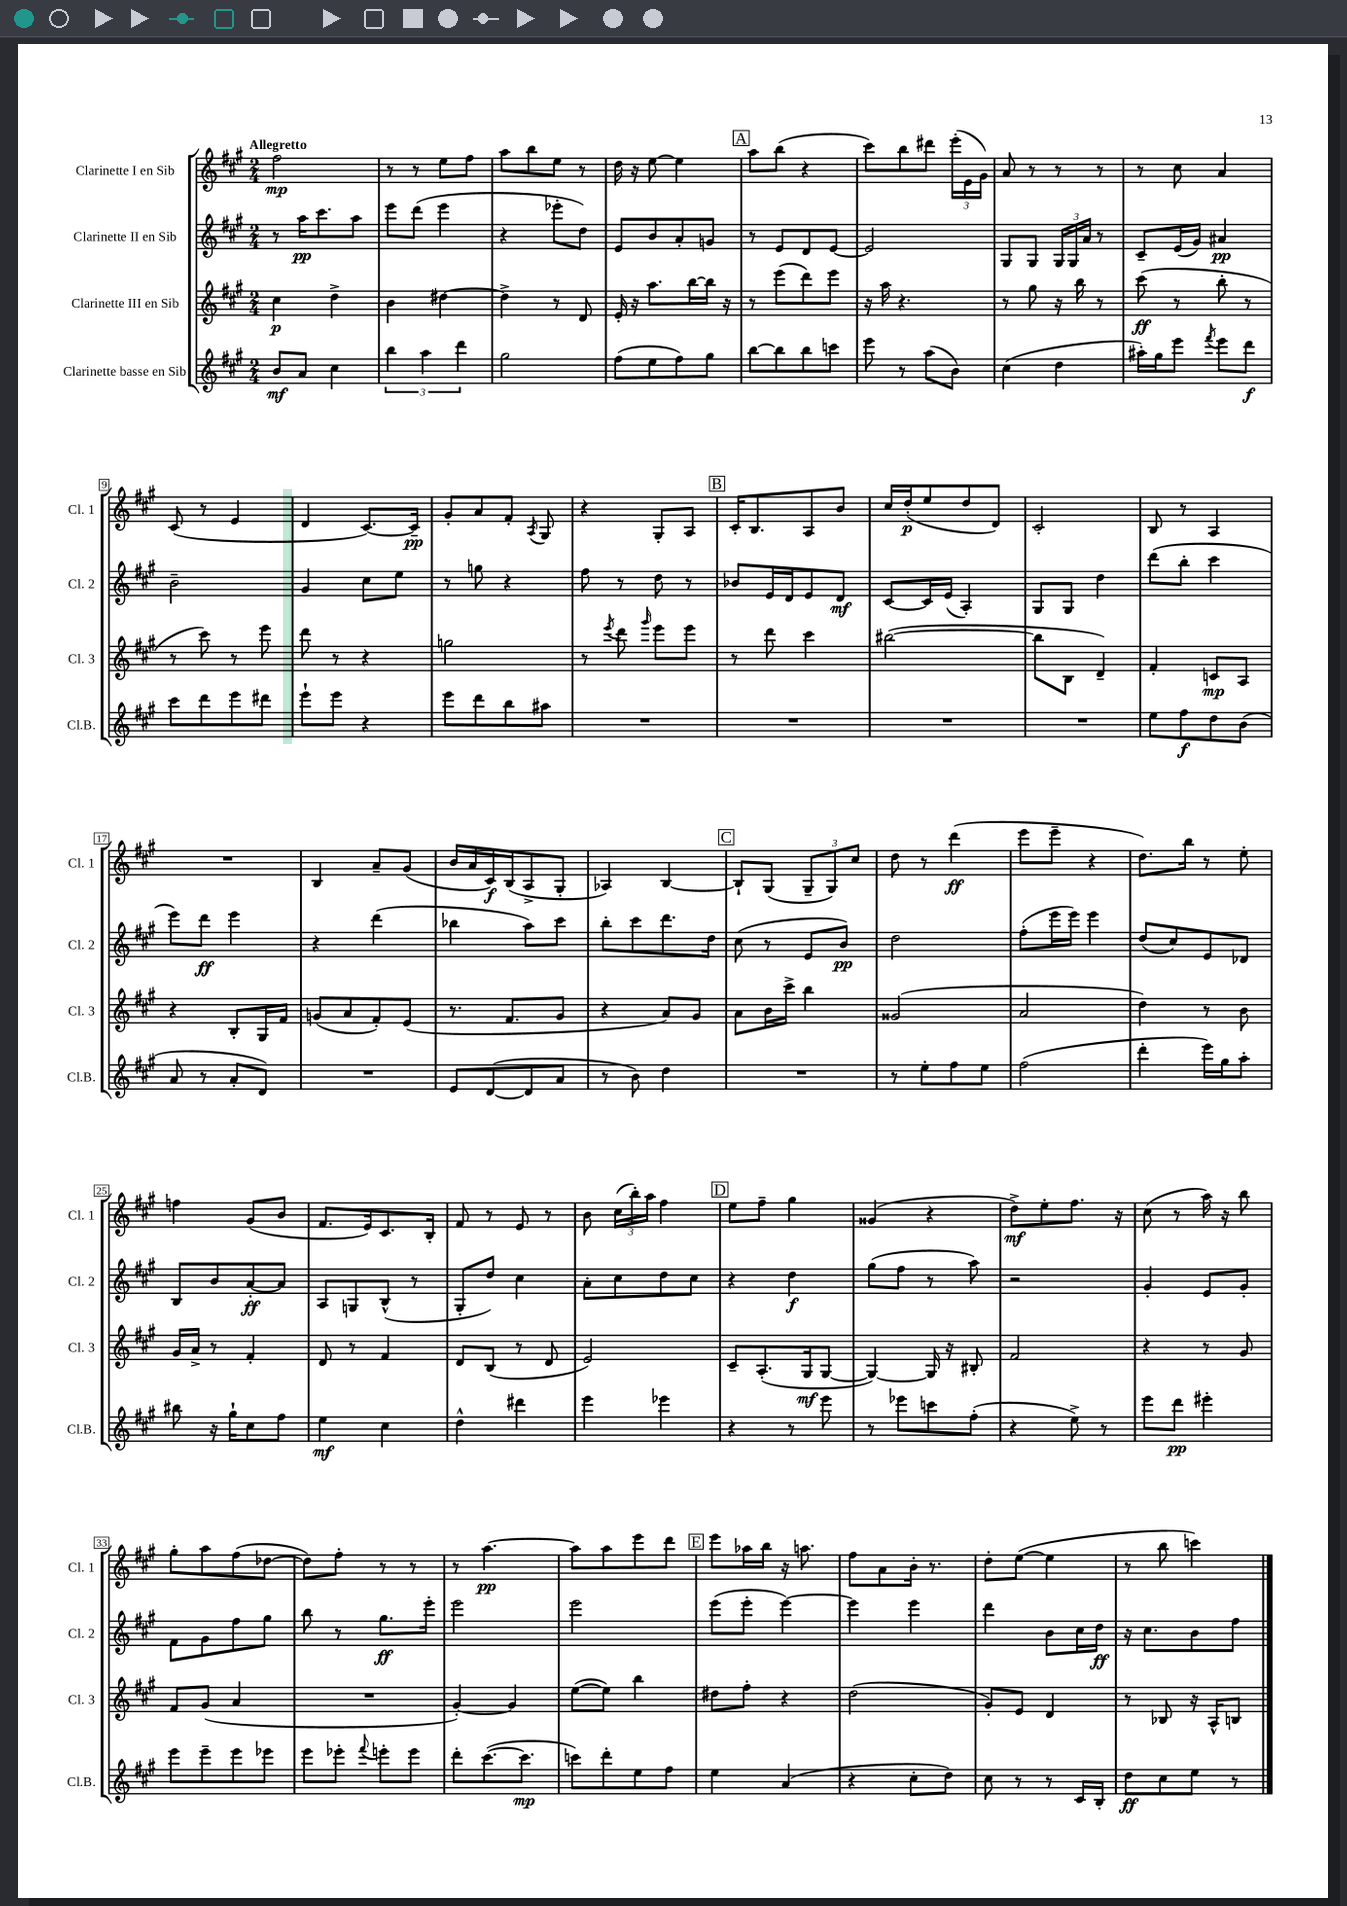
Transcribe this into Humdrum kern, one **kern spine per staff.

**kern	**dynam	**kern	**dynam	**kern	**dynam	**kern	**dynam
*part4	*part4	*part3	*part3	*part2	*part2	*part1	*part1
*staff4	*staff4	*staff3	*staff3	*staff2	*staff2	*staff1	*staff1
*I"Clarinette basse en Sib	*	*I"Clarinette III en Sib	*	*I"Clarinette II en Sib	*	*I"Clarinette I en Sib	*
*I'Cl.B.	*	*I'Cl. 3	*	*I'Cl. 2	*	*I'Cl. 1	*
*clefG2	*	*clefG2	*	*clefG2	*	*clefG2	*
*k[f#c#g#]	*	*k[f#c#g#]	*	*k[f#c#g#]	*	*k[f#c#g#]	*
*M2/4	*	*M2/4	*	*M2/4	*	*M2/4	*
=1	=1	=1	=1	=1	=1	=1	=1
!	!	!	!	!	!	!LO:TX:a:B:t=Allegretto	!
8b/L	mf	4cc#\	p	8r	.	2ff#\	mp
8a/J	.	.	.	16aa\KL	pp	.	.
.	.	.	.	8.ccc#\	.	.	.
4cc#\	.	4dd^\	.	.	.	.	.
.	.	.	.	8aa\J	.	.	.
=2	=2	=2	=2	=2	=2	=2	=2
6bb\	.	4b\	.	8eee\L	.	8r	.
.	.	.	.	(8ddd\J	.	8r	.
6aa\	.	.	.	.	.	.	.
.	.	[4dd#X\	.	4eee\	.	8ee\L	.
6ddd\	.	.	.	.	.	.	.
.	.	.	.	.	.	8ff#\J	.
=3	=3	=3	=3	=3	=3	=3	=3
2gg#\	.	4dd#^\]	.	4r	.	8aa\L	.
.	.	.	.	.	.	8bb\	.
.	.	8r	.	8eee-X'\L	.	8ee\J	.
.	.	8d/	.	8dd\J)	.	8r	.
=4	=4	=4	=4	=4	=4	=4	=4
(8ff#\L	.	16e'/	.	8e/L	.	16dd\	.
.	.	16r	.	.	.	16r	.
8ee\	.	8.aa\L	.	8b/	.	[8ee\	.
8ff#\)	.	.	.	8a'/	.	4ee\]	.
.	.	[16bb\L	.	.	.	.	.
8gg#\J	.	16bb\JJ]	.	8gn/J	.	.	.
.	.	16r	.	.	.	.	.
!!LO:REH:place=s1:t=A
=5	=5	=5	=5	=5	=5	=5	=5
[8bb\L	.	8r	.	8r	.	8aa\L	.
8bb\]	.	(8eee\L	.	8e/L	.	(8bb\J	.
8bb\	.	8ddd\)	.	8d/	.	4r	.
8cccn\J	.	8eee\J	.	[8e/J	.	.	.
=6	=6	=6	=6	=6	=6	=6	=6
8eee\	.	16r	.	2e/]	.	8ccc#\L)	.
.	.	16aa\	.	.	.	.	.
8r	.	4.r	.	.	.	8bb\	.
(8aa\L	.	.	.	.	.	8ddd#X\J	.
8b\J)	.	.	.	.	.	(24eee'\LL	.
.	.	.	.	.	.	24e\	.
.	.	.	.	.	.	24g#\JJ)	.
=7	=7	=7	=7	=7	=7	=7	=7
(4cc#\	.	8r	.	8G#/L	.	8a/	.
.	.	8gg#\	.	8G#/J	.	8r	.
4dd\	.	16r	.	24G#/LL	.	8r	.
.	.	.	.	24G#/	.	.	.
.	.	16bb\	.	.	.	.	.
.	.	.	.	24a/JJ	.	.	.
.	.	8r	.	8r	.	8r	.
=8	=8	=8	=8	=8	=8	=8	=8
16aa#X'\LL)	.	(8ccc#\	ff	8c#~/L	.	8r	.
16gg#\J	.	.	.	.	.	.	.
8eee\J	.	8r	.	(16e/L	.	8cc#\	.
.	.	.	.	16g#/JJ)	.	.	.
8qfff#/	.	.	.	.	.	.	.
8eee\L	.	8bb'\	.	4a#X/	pp	4a/	.
8ddd\J	f	8r	.	.	.	.	.
!!LO:LB:g=z
=9	=9	=9	=9	=9	=9	=9	=9
8ccc#\L	.	8r	.	2b~\	.	(8c#/	.
8ddd\	.	8ccc#\)	.	.	.	8r	.
8eee\	.	8r	.	.	.	4e/	.
8ddd#X\J	.	8eee\	.	.	.	.	.
=10	=10	=10	=10	=10	=10	=10	=10
8eee`\L	.	8ddd\	.	4g#/	.	4d/	.
8eee\J	.	8r	.	.	.	.	.
4r	.	4r	.	8cc#\L	.	[8.c#/L)	.
.	.	.	.	8ee\J	.	.	.
.	.	.	.	.	.	16c#~/Jk]	pp
=11	=11	=11	=11	=11	=11	=11	=11
8eee\L	.	2ggn\	.	8r	.	8g#'/L	.
8ddd\	.	.	.	8ggn\	.	8a/	.
8bb\	.	.	.	4r	.	8f#'/J	.
.	.	.	.	.	.	8qA/	.
8aa#X\J	.	.	.	.	.	8G#/	.
=12	=12	=12	=12	=12	=12	=12	=12
2r	.	8r	.	8ff#\	.	4r	.
.	.	8qeee/	.	.	.	.	.
.	.	8ddd\	.	8r	.	.	.
.	.	16qqggg#/	.	.	.	.	.
.	.	8eee\L	.	8dd\	.	8G#'/L	.
.	.	8eee\J	.	8r	.	8A/J	.
!!LO:REH:place=s1:t=B
=13	=13	=13	=13	=13	=13	=13	=13
2r	.	8r	.	8b-X/L	.	16c#'/KL	.
.	.	.	.	.	.	8.B/	.
.	.	8ddd\	.	16e/L	.	.	.
.	.	.	.	16d/J	.	.	.
.	.	4ccc#\	.	8e/	.	8A/	.
.	.	.	.	8d/J	mf	8b/J	.
=14	=14	=14	=14	=14	=14	=14	=14
2r	.	([2bb#X\	.	[8c#/L	.	16cc#/LL	.
.	.	.	.	.	.	(16dd'/J	p
.	.	.	.	16c#/L]	.	8ee/	.
.	.	.	.	(16e/JJ	.	.	.
.	.	.	.	4A'/)	.	8dd/	.
.	.	.	.	.	.	8d/J)	.
=15	=15	=15	=15	=15	=15	=15	=15
2r	.	8bb#\L]	.	8G#/L	.	2c#'/	.
.	.	8B\J	.	8G#/J	.	.	.
.	.	4d~/)	.	4dd\	.	.	.
=16	=16	=16	=16	=16	=16	=16	=16
8ee\L	.	4f#'/	.	(8ddd\L	.	8B/	.
8ff#\	f	.	.	8bb'\J	.	8r	.
8dd\	.	8cn/L	mp	4ccc#\	.	4A/	.
(8b\J	.	8A/J	.	.	.	.	.
!!LO:LB:g=z
=17	=17	=17	=17	=17	=17	=17	=17
8a/	.	4r	.	8eee\L)	.	2r	.
8r	.	.	.	8ddd\J	ff	.	.
8a'/L	.	8B'/L	.	4eee\	.	.	.
8d/J)	.	16G#/L	.	.	.	.	.
.	.	16f#/JJ	.	.	.	.	.
=18	=18	=18	=18	=18	=18	=18	=18
2r	.	(8gn/L	.	4r	.	4B/	.
.	.	8a/	.	.	.	.	.
.	.	8f#'/)	.	(4ddd\	.	8a~/L	.
.	.	(8e/J	.	.	.	(8g#/J	.
=19	=19	=19	=19	=19	=19	=19	=19
8e/L	.	8.r	.	4bb-X\	.	16b/LL	.
.	.	.	.	.	.	16a/	.
([8d/	.	.	.	.	.	16c#/)	f
.	.	8.f#/L	.	.	.	(16B/J	.
8d/]	.	.	.	8aa\L)	.	8A^/	.
8a/J	.	8g#/J	.	8ccc#\J	.	8G#'/J	.
=20	=20	=20	=20	=20	=20	=20	=20
8r	.	4r	.	8bb'\L	.	4A-X/)	.
8b\)	.	.	.	8ccc#\	.	.	.
4dd\	.	8a/L)	.	8.ddd\	.	[4B/	.
.	.	8g#/J	.	.	.	.	.
.	.	.	.	16dd\Jk	.	.	.
!!LO:REH:place=s1:t=C
=21	=21	=21	=21	=21	=21	=21	=21
2r	.	8a\L	.	(8cc#\	.	8B`/L]	.
.	.	16b\L	.	8r	.	(8G#/J	.
.	.	16ccc#^\JJ	.	.	.	.	.
.	.	4bb\	.	8e/L	.	12G#~/L	.
.	.	.	.	.	.	12G#/)	.
.	.	.	.	8b/J)	pp	.	.
.	.	.	.	.	.	12cc#/J	.
=22	=22	=22	=22	=22	=22	=22	=22
8r	.	(2g##X/	.	2dd\	.	8dd\	.
8ee'\L	.	.	.	.	.	8r	.
8ff#\	.	.	.	.	.	(4ddd\	ff
8ee\J	.	.	.	.	.	.	.
=23	=23	=23	=23	=23	=23	=23	=23
(2ff#\	.	2a/	.	(8ff#'\L	.	8eee\L	.
.	.	.	.	16eee\L	.	8eee~\J	.
.	.	.	.	16eee\JJ)	.	.	.
.	.	.	.	4eee\	.	4r	.
=24	=24	=24	=24	=24	=24	=24	=24
4ddd'\	.	4dd\)	.	(8dd/L	.	8.dd\L)	.
.	.	.	.	8cc#/)	.	.	.
.	.	.	.	.	.	16bb\Jk	.
16eee\LL)	.	8r	.	8e/	.	8r	.
16gg#\J	.	.	.	.	.	.	.
8aa'\J	.	8b\	.	8d-X/J	.	8ee'\	.
!!LO:LB:g=z
=25	=25	=25	=25	=25	=25	=25	=25
8bb#X\	.	16g#/LL	.	8B/L	.	4ffn\	.
.	.	16a^/JJ	.	.	.	.	.
16r	.	8r	.	8b/	.	.	.
16gg#`\KL	.	.	.	.	.	.	.
8cc#\	.	4f#'/	.	[8a'/	ff	(8g#/L	.
8ff#\J	.	.	.	8a/J]	.	8b/J	.
=26	=26	=26	=26	=26	=26	=26	=26
4ee\	mf	8d/	.	8A/L	.	8.f#/L	.
.	.	8r	.	8Gn/	.	.	.
.	.	.	.	.	.	16e/k)	.
4cc#\	.	4f#/	.	(8B^^/J	.	8.c#/	.
.	.	.	.	8r	.	.	.
.	.	.	.	.	.	16B'/Jk	.
=27	=27	=27	=27	=27	=27	=27	=27
4dd^^\	.	8d/L	.	8G#'/L	.	8f#/	.
.	.	(8B/J	.	8dd/J)	.	8r	.
4ddd#X\	.	8r	.	4cc#\	.	8e/	.
.	.	8d/	.	.	.	8r	.
=28	=28	=28	=28	=28	=28	=28	=28
4eee\	.	2e/)	.	8a'\L	.	8b\	.
.	.	.	.	8cc#\	.	(24cc#\LL	.
.	.	.	.	.	.	24bb'\)	.
.	.	.	.	.	.	24aa\JJ	.
4eee-X\	.	.	.	8dd\	.	4ff#\	.
.	.	.	.	8cc#\J	.	.	.
!!LO:REH:place=s1:t=D
=29	=29	=29	=29	=29	=29	=29	=29
4r	.	8c#~/L	.	4r	.	8ee\L	.
.	.	(8.A'/	.	.	.	8ff#~\J	.
8r	.	.	.	4dd\	f	4gg#\	.
.	.	16G#/k	mf	.	.	.	.
8eee\	.	[8G#/J	.	.	.	.	.
=30	=30	=30	=30	=30	=30	=30	=30
8r	.	4G#/_)	.	(8gg#\L	.	(4g##X/	.
8eee-X\L	.	.	.	8ff#\J	.	.	.
8cccn\	.	16G#/]	.	8r	.	4r	.
.	.	16r	.	.	.	.	.
(8ff#'\J	.	8B#X'/	.	8aa\)	.	.	.
=31	=31	=31	=31	=31	=31	=31	=31
4r	.	2f#/	.	2r	.	8dd^\L)	mf
.	.	.	.	.	.	8ee'\	.
8ee^\)	.	.	.	.	.	8.ff#\J	.
8r	.	.	.	.	.	.	.
.	.	.	.	.	.	16r	.
=32	=32	=32	=32	=32	=32	=32	=32
8eee\L	.	4r	.	4g#'/	.	(8cc#\	.
8ddd\J	pp	.	.	.	.	8r	.
4eee#X'\	.	8r	.	8e/L	.	16aa\)	.
.	.	.	.	.	.	16r	.
.	.	8g#/	.	8g#'/J	.	8bb\	.
!!LO:LB:g=z
=33	=33	=33	=33	=33	=33	=33	=33
8eee\L	.	8f#/L	.	8f#\L	.	8gg#'\L	.
8eee~\	.	(8g#/J	.	8g#\	.	8aa\	.
8eee\	.	4a/	.	8ff#\	.	(8ff#\	.
8eee-X\J	.	.	.	8gg#\J	.	[8dd-X\J	.
=34	=34	=34	=34	=34	=34	=34	=34
8eee\L	.	2r	.	8bb\	.	8dd-\L])	.
8eee-X'\J	.	.	.	8r	.	8ff#'\J	.
8qqfff#/	.	.	.	.	.	.	.
8eeen'\L	.	.	.	8.gg#\L	ff	8r	.
8eee\J	.	.	.	.	.	8r	.
.	.	.	.	16eee'\Jk	.	.	.
=35	=35	=35	=35	=35	=35	=35	=35
8ddd'\L	.	[4g#'/)	.	2eee\	.	8r	.
([8.ccc#\	.	.	.	.	.	[4.aa\	pp
.	.	4g#/]	.	.	.	.	.
8.ccc#\J]	mp	.	.	.	.	.	.
=36	=36	=36	=36	=36	=36	=36	=36
8cccn\L)	.	([8ee\L	.	2eee\	.	8aa\L]	.
8ddd'\	.	8ee\J])	.	.	.	8aa\	.
8ee\	.	4bb\	.	.	.	8eee\	.
8ff#\J	.	.	.	.	.	8ddd\J	.
!!LO:REH:place=s1:t=E
=37	=37	=37	=37	=37	=37	=37	=37
4ee\	.	8dd#X\L	.	(8eee\L	.	8eee\L	.
.	.	8ff#'\J	.	8eee'\J	.	16aa-X\L	.
.	.	.	.	.	.	16bb\JJ	.
(4a/	.	4r	.	[4eee\)	.	16r	.
.	.	.	.	.	.	8.aan\	.
=38	=38	=38	=38	=38	=38	=38	=38
4r	.	(2dd\	.	4eee\]	.	8ff#\L	.
.	.	.	.	.	.	8a\	.
8cc#'\L	.	.	.	4eee\	.	16b'\Jk	.
.	.	.	.	.	.	8.r	.
8dd\J)	.	.	.	.	.	.	.
=39	=39	=39	=39	=39	=39	=39	=39
8cc#\	.	8g#'/L)	.	4ddd\	.	8dd'\L	.
8r	.	8e/J	.	.	.	([8ee\J	.
8r	.	4d/	.	8b\L	.	4ee\]	.
16c#/LL	.	.	.	16cc#\L	.	.	.
16B'/JJ	.	.	.	16dd\JJ	ff	.	.
=40	=40	=40	=40	=40	=40	=40	=40
8dd\L	ff	8r	.	16r	.	8r	.
.	.	.	.	8.cc#\L	.	.	.
8cc#\	.	8B-X/	.	.	.	8bb\	.
8ee\J	.	16r	.	8b\	.	4cccn\)	.
.	.	16A^^/KL	.	.	.	.	.
8r	.	8Bn/J	.	8ff#\J	.	.	.
==	==	==	==	==	==	==	==
*-	*-	*-	*-	*-	*-	*-	*-
